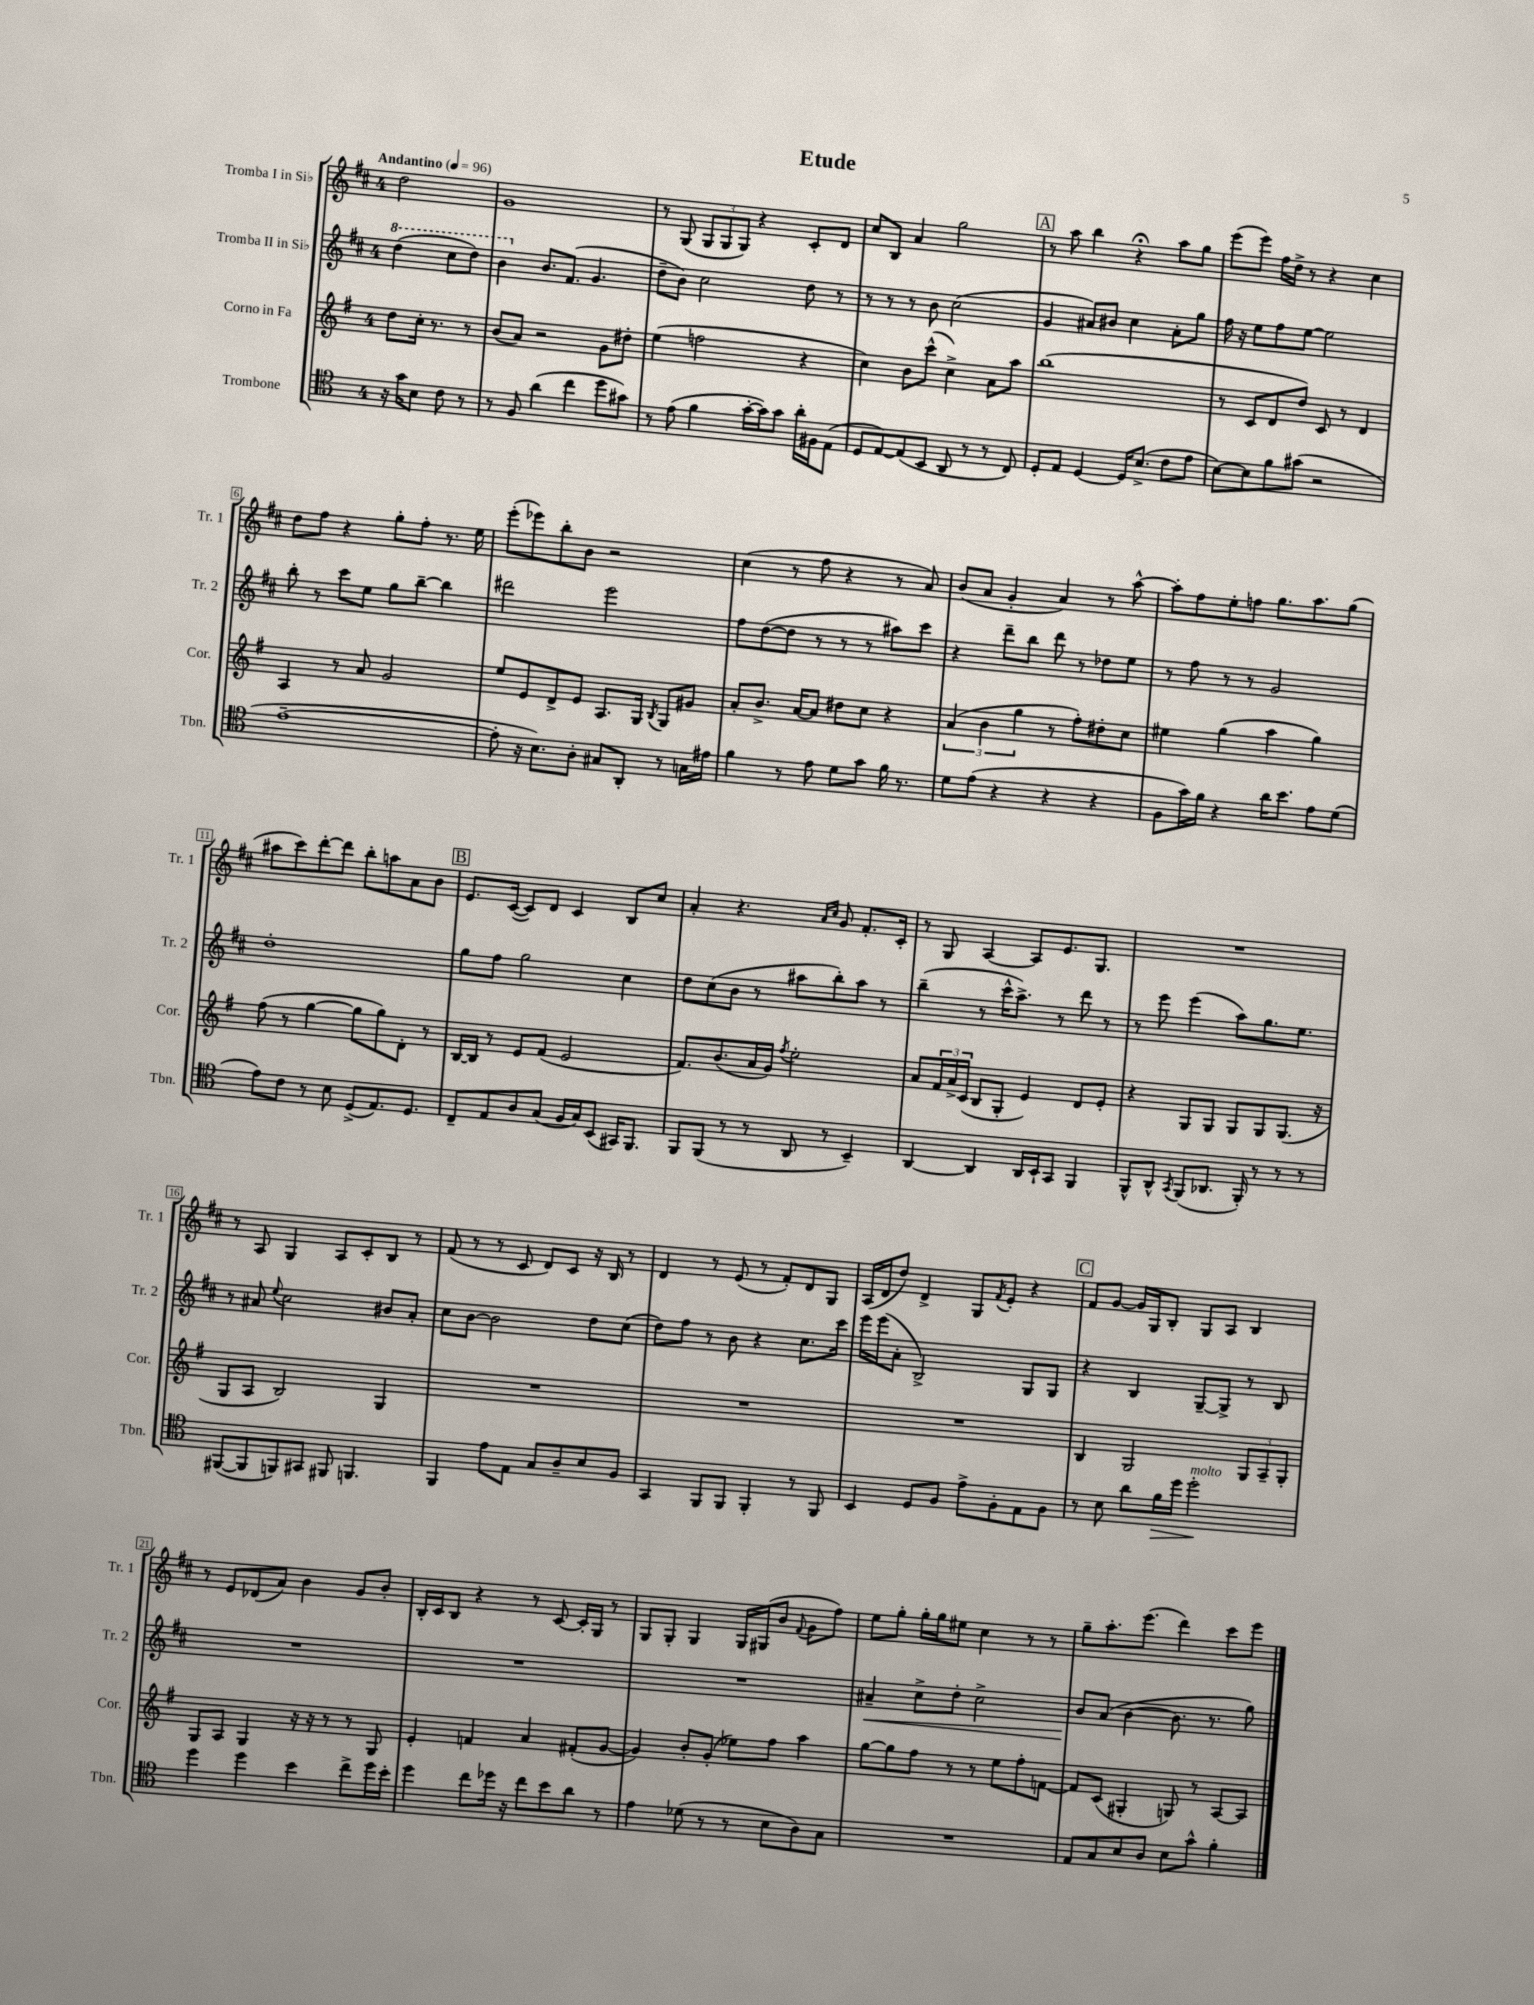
\header { title = "Etude" }
<<
\new StaffGroup <<
\new Staff = "s0" \with { instrumentName = "Tromba I in Sib" shortInstrumentName = "Tr. 1" } {
    \clef treble \key d \major \once \override Staff.TimeSignature.style = #'single-digit \time 4/4 \partial 2 \tempo "Andantino" 4 = 96
    d''2 |
    g'1 |
    r8 g8( \tuplet 3/2 { g8 g8 g8) } r4 cis'8-. d'8 |
    cis''8 b8 a'4 g''2 |
    \mark \markup { \box "A" } r8 a''8 b''4 r4\fermata a''8 g''8 |
    e'''8( e'''8) fis''16 d''16-> r8 r4 cis''4 |
    d''8 fis''8 r4 g''8-. fis''8-. r8. e''16 |
    e'''8-.( ees'''8) b''8-. b'8 r2 |
    cis''4( r8 fis''8 r4 r8 a'8) |
    b'8( a'8 g'4-. a'4) r8 a''8~-^ |
    a''8-. fis''8 e''8-. f''8 g''8. a''8. g''8( |
    ais''8 cis'''8) d'''8~-. d'''8 b''8-. a''8 a'8 b'8 |
    \mark \markup { \box "B" } e'8. cis'16~( cis'8) d'8 cis'4 b8 cis''8 |
    a'4-. r4. \grace { a'16 cis''16 } g'8 fis'8.-. cis'16-. |
    r8 g8 a4~ a8 e'8. g8. |
    R1 |
    r8 a8 g4 a8 cis'8-. b8 r8 |
    fis'8( r8 r8 cis'8 d'8) cis'8 r16 b16 r8 |
    d'4 r8 e'8( r8 fis'8-.) d'8 g8 |
    a16( d'16 d''8) d'4-> g8 \acciaccatura { fis'8 } e'8-. r4 |
    \mark \markup { \box "C" } fis'8 g'8~ g'16 g16 b8-. g8 a8 b4 |
    r8 e'8 des'8( a'8) b'4 g'8 b'8-. |
    b16-. cis'16 b8 r4 r8 cis'8~ cis'16-. g16 r8 |
    g8 g8-. g4 g16 gis16( b'8 \appoggiatura { fis'8 } g'8 fis''8) |
    e''8 g''8-. g''16-. g''16 eis''8 cis''4 r8 r8 |
    g''8-- a''8.-. e'''8.( d'''4) cis'''8 e'''8 \bar "|." |
}
\new Staff = "s1" \with { instrumentName = "Tromba II in Sib" shortInstrumentName = "Tr. 2" } {
    \clef treble \key d \major \once \override Staff.TimeSignature.style = #'single-digit \time 4/4 \partial 2
    \ottava #1 d'''4( cis'''8 d'''8) |
    b''4 \ottava #0 b'8. fis'8.( g'4. |
    d''8-- b'8) cis''2 d''8 r8 |
    r8 r8 r8 b'8 cis''2( |
    \mark \markup { \box "A" } g'4 ais'8) bis'8 cis''4 ais'8-. g''8 |
    fis''16 r16 e''8 fis''8 e''8~ e''2 |
    b''8-. r8 cis'''8 e''8 g''8 b''8~-- b''4 |
    dis'''2 e'''2 |
    fis''8 d''8~( d''8 r8 r8 r8 ais''8) cis'''8 |
    r4 d'''8-- b''8 d'''8 r8 des''8 e''8 |
    r8 fis''8 r8 r8 g'2 |
    d''1-. |
    \mark \markup { \box "B" } g''8 fis''8 g''2 cis''4 |
    d''8 cis''8( b'8 r8 ais''8 b''8-.) ais''8 r8 |
    b''4--( r8 cis'''16-^ a''8.->) r8 d'''8 r8 |
    r8 e'''8 e'''4( a''8) g''8. e''8. |
    r8 ais'8 \appoggiatura { e''8 } cis''2 bis'8 ais'8-. |
    cis''8 b'8~ b'2 d''8 cis''8( |
    d''8) fis''8 r8 b'8 r4 cis''8. cis'''16 |
    e'''16 e'''16( a'8-. b2->) g8 g8 |
    \mark \markup { \box "C" } r4 b4 g8~-- g8-> r8 b8 |
    R1 |
    R1 |
    R1 |
    ais'4--\< cis''8-> d''8-. cis''2-> |
    b'8\! a'8( b'4~ b'8. r8. g''8) \bar "|." |
}
\new Staff = "s2" \with { instrumentName = "Corno in Fa" shortInstrumentName = "Cor." } {
    \clef treble \key g \major \once \override Staff.TimeSignature.style = #'single-digit \time 4/4 \partial 2
    d''8 c''16-. r8. r8 |
    b'8( a'8) r2 g'8 dis''8-. |
    e''4( f''2 r4 |
    c''4) b'8 c'''8-^( c''4->) a'8 a''8 |
    \mark \markup { \box "A" } b''1( |
    r8 c'8 d'8 d''8) c'8 r8 d'4 |
    a4 r8 a'8 g'2 |
    e''8 e'8 d'8-> e'8 a8. g16 \acciaccatura { b8 } g8 gis'8 |
    a'8-. b'8.-> a'16~ a'8 dis''8 c''8 r4 |
    \tuplet 3/2 { a'4( b'4 g''4 } r8 fis''8-.) dis''8-. c''8 |
    eis''4 g''4( a''4 g''4) |
    fis''8( r8 g''4~ g''8 g''8) d'8-. r8 |
    \mark \markup { \box "B" } b16~ b16 r8 e'8 fis'8( e'2 |
    fis'8.) b'8.( a'16 g'16) \acciaccatura { fis''8 } e''2-. |
    a'8 \tuplet 3/2 { fis'16 a'16-> c'16( } b8 g8-. e'4) d'8 e'8-. |
    r4 g8 g8 g8 g8 g8.( r16 |
    g8 a8 b2) g4 |
    R1 |
    R1 |
    R1 |
    \mark \markup { \box "C" } b4 g2 \tuplet 3/2 { g8 a8-- g8-. } |
    g8 a8 g4 r16 r16 r8 r8 g8 |
    e'4-. f'4 a'4 fis'8-.( g'8~ |
    g'4) b'8-. g'8-.( ees''8) fis''8 a''4 |
    g''8~ g''8 fis''8 r8 r8 e''8 fis''8-. f'8~ |
    f'8 c'8( gis4-. g8) r8 a8~ a8 \bar "|." |
}
\new Staff = "s3" \with { instrumentName = "Trombone" shortInstrumentName = "Tbn." } {
    \clef tenor \key c \major \once \override Staff.TimeSignature.style = #'single-digit \time 4/4 \partial 2
    r16 g'16 b8 c'8 r8 |
    r8 f8 a'4( c''4 d''8 gis'8) |
    r8 e'8( f'4 g'16~-. g'16) g'8 a'16-. fis16 e8( |
    d8 e8~) e8( b,8 a,8 r8 r8 c8) |
    \mark \markup { \box "A" } d8-. e8 d4~ d16 b8.->( c'8 e'8 |
    b8~) b8 f'8 gis'8( r2 |
    e'1~-- |
    e'8-. r16 b8.) a8-. gis8 a,8-. r8 g16 eis'16 |
    f'4 r8 e'8 d'8 g'8 f'16 r8. |
    d'8 e'8( r4 r4 r4 |
    f8 g'16) f'16 r4 a'16 b'8. e'8 d'8( |
    e'8) c'8 r8 b8 d8->( e8.) d8. |
    \mark \markup { \box "B" } c8-- e8 a8 g8( f16 g16) b,8( gis,16) f,8. |
    f,8 f,8( r8 r8 a,8 r8 b,4--) |
    a,4~ a,4 a,16 b,16-! g,8 f,4 |
    f,8-^ a,8-^ \acciaccatura { g,8 } f,8( aes,8. f,16-.) r8 r8 r8 |
    fis,8~( fis,8 f,8) gis,8 fis,8 f,4. |
    f,4 e'8 e8 g8 a8-- b8 f8 |
    g,4 f,8 f,8 f,4-. r8 f,8 |
    b,4 d8 f8 e'8-> f8-. e8 f8 |
    \mark \markup { \box "C" } r8 b8 a'8 f'16\> d''16 d''2-.\!^\markup { \italic "molto" } |
    d''4 d''4 b'4 c''8-> d''16 b'16-. |
    d''4 c''8 des''16 r16 c''8 b'8 a'8 r8 |
    e'4 des'8( r8 r8 b8 a8) g8 |
    R1 |
    e8 g8 b8 a8 b8 g'8-^ f'4-. \bar "|." |
}
>>
>>
\layout { \context { \Score \override BarNumber.stencil = #(make-stencil-boxer 0.1 0.3 ly:text-interface::print) } }
